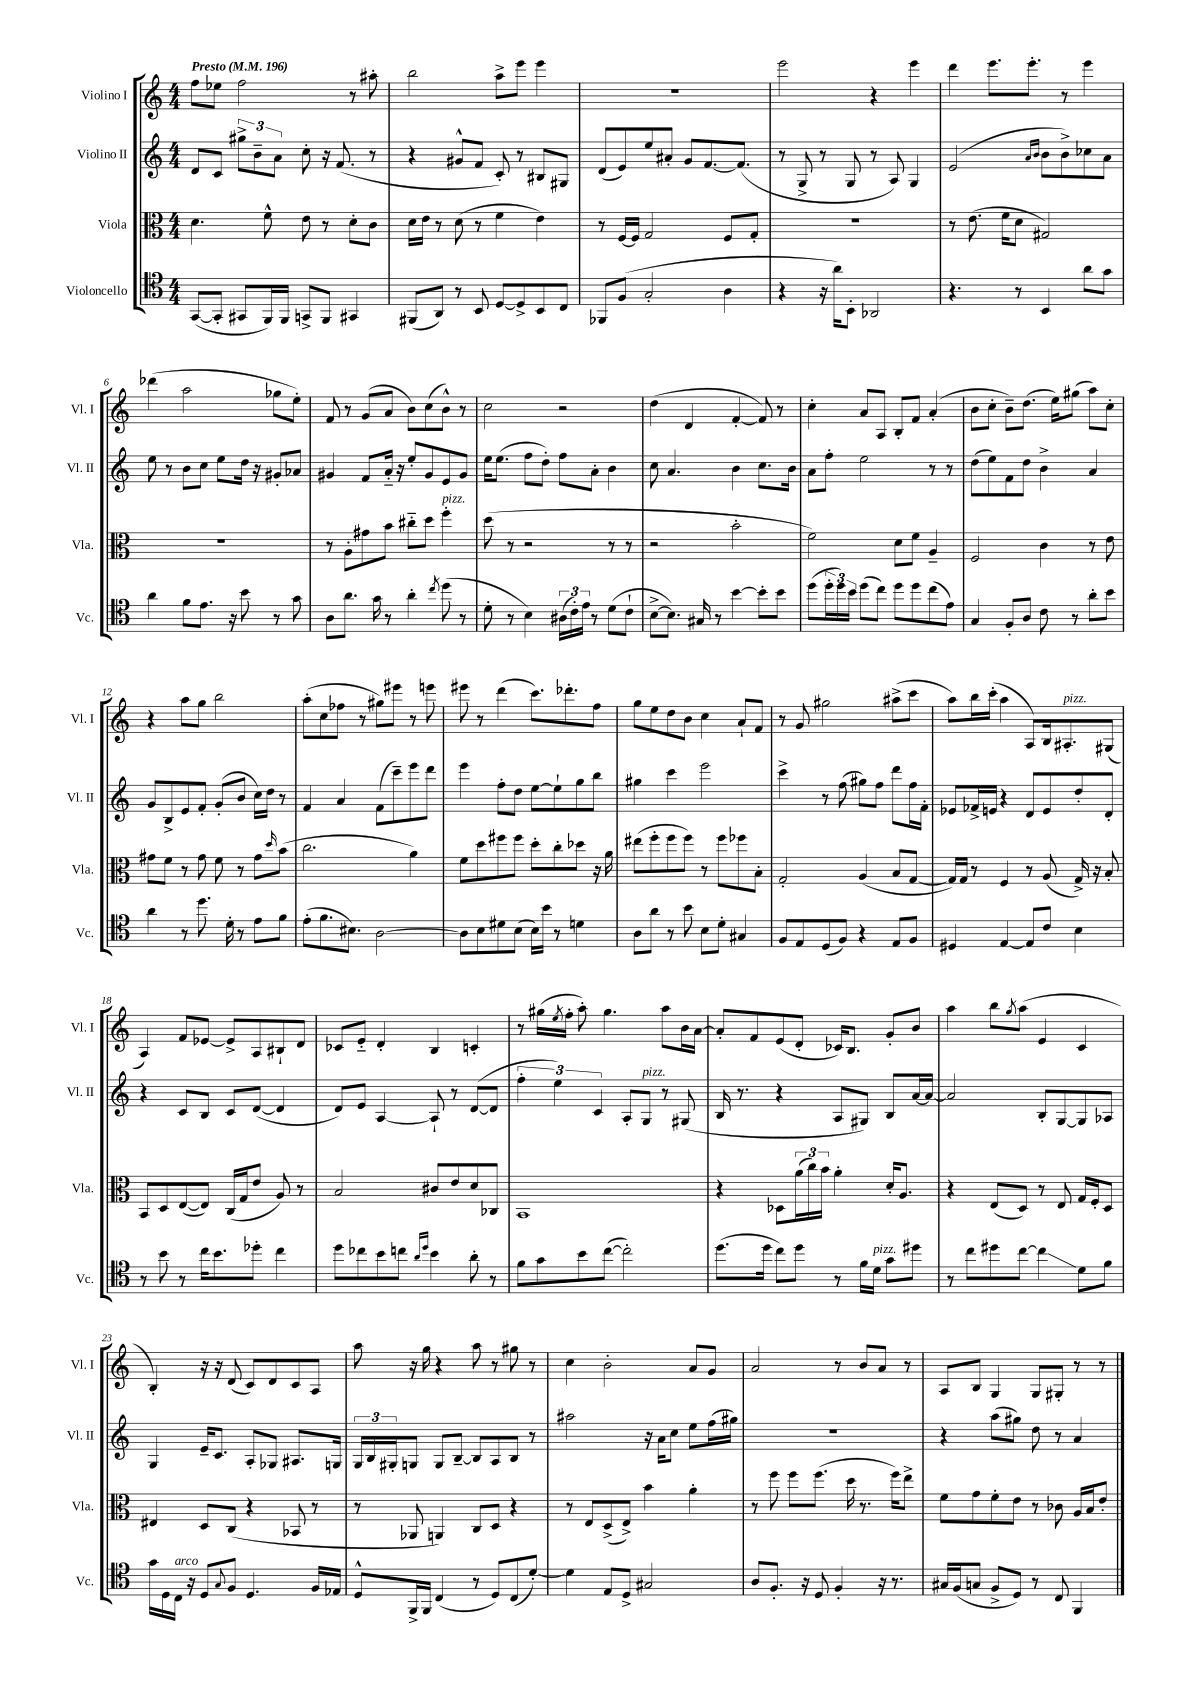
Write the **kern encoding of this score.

**kern	**kern	**kern	**kern
*staff4	*staff3	*staff2	*staff1
*clefC4	*clefC3	*clefG2	*clefG2
*k[]	*k[]	*k[]	*k[]
*M4/4	*M4/4	*M4/4	*M4/4
*MM196	*MM196	*MM196	*MM196
([8GG/L	4.d\	8d/L	8ff\L
8GG'/]J	.	8c/J	8ee-\J
8GG#/L	.	12gg#^\L	2ff\
.	.	12b~\	.
16FF/L)	8f^^\	.	.
.	.	12a\J	.
16FF/JJ	.	.	.
8GG^/L	8e\	8cc'\	.
8FF/J	8r	16r	.
.	.	(8.f/	.
4GG#/	8d'\L	.	8r
.	8c\J	8r	8aa#'\
=	=	=	=
(8FF#/L	16d\LL	4r	2bb\
.	16e\JJ	.	.
8AA/J)	8r	.	.
8r	(8d\	8g#^^/L	.
8BB/	8r	8f/J	.
[8D/L	4f\	8c'/)	8aa^\L
8D^/]	.	8r	8eee\J
8BB/	4e\)	8B#/L	4eee\
8C/J	.	8G#/J	.
=	=	=	=
8FF-/L	8r	(8d/L	1r
(8F/J	[16F/LL	8e/)	.
.	16F/]JJ	.	.
2G'/	2G/	8ee/	.
.	.	8a#'/J	.
.	.	8g/L	.
.	.	[8.f/	.
4A\	8F/L	.	.
.	.	(8.f/]J	.
.	8G'/J	.	.
=	=	=	=
4r	1r	8r	2eee\
.	.	8G^/	.
16r	.	8r	.
16a\LK)	.	.	.
8BB'\J	.	8G/	.
2AA-/	.	8r	4r
.	.	8A/)	.
.	.	4G/	4eee\
=	=	=	=
4.r	8r	(2e/	4ddd\
.	(8.e\	.	.
.	.	.	8.eee\L
.	16f\LK	.	.
8r	8d\J	.	.
.	.	.	8.eee'\J
.	.	16qqa/LL	.
.	.	16qqb/JJ	.
4BB/	2G#/)	8b\L	.
.	.	8b^\)	8r
8a\L	.	8cc-\	4eee\
8g\J	.	8a\J	.
=	=	=	=
4a\	1r	8ee\	(4ddd-\
.	.	8r	.
8f\L	.	8b\L	2aa\
8.e\J	.	8cc\J	.
.	.	8ee\L	.
16r	.	.	.
8b\	.	16dd\Jk	.
.	.	16r	.
8r	.	8g#'/L	8gg-\L
8g\	.	8a-/J	8ee'\J)
=	=	=	=
8A\L	8r	4g#/	8f/
8.a\J	8A'\L	.	8r
.	8g#\	8f/L	(8g/L
16g\	.	.	.
8r	8b\J	16a'~/Jk	8a/J
.	.	16r	.
4a'\	8cc#'~\L	8ee'/L	8b\L)
.	8dd\J	8g#/	(8cc\
8qcc/	.	.	.
(8dd\	4ff'\	8e/	8b^^\J)
8r	.	8g#/J	8r
=	=	=	=
8d'\	(8dd\	16ee\LK	2cc\
.	.	(8.ee\J	.
8r	8r	.	.
4B\)	2r	8ff\L	.
.	.	8dd'\J)	.
(24A#\LL	.	8ff\L	2r
24c'\)	.	.	.
24e\JJ	.	.	.
8r	.	8a'\J	.
(8d\L	8r	4b\	.
8c`\J	8r	.	.
=	=	=	=
[8B^\L	2r	8cc\	(4dd\
8.B\]J)	.	4.a/	.
.	.	.	4d/
16G#/	.	.	.
8r	.	.	.
[4b\	2b'\	4b\	[4f'/
8b'\]L	.	8.cc\L	8f/])
8b\J	.	.	8r
.	.	16b\Jk	.
=	=	=	=
(8dd\L	2f\)	8a\L	4cc'\
24dd'\L	.	8ff'\J	.
24dd\)	.	.	.
24b\JJ	.	.	.
(8dd\L	.	2ee\	8a/L
8cc\J)	.	.	8A/J
8dd\L	8d\L	.	8B'/L
8dd\	8f\J	.	8f/J
(8cc\	4A~/	8r	(4a'/
8e\J)	.	8r	.
=	=	=	=
4G/	2F/	(8dd\L	8b\L
.	.	8ee\)	8cc'\J
8F'/L	.	8f\	8b~\L)
8A/J	.	8dd\J	(8.dd\J
8c\	4c\	4b^\	.
.	.	.	16ee\LK)
8r	.	.	(8gg#\J
8a'\L	8r	4a/	8aa\L)
8b\J	8e\	.	8cc'\J
=	=	=	=
4a\	8g#\L	8g/L	4r
.	8f\J	8B^/	.
8r	8r	8e/	8aa\L
8.dd\	8g#\	8f'/J	8gg\J
.	8f\	(8g'/L	2bb\
16d'\	.	.	.
8r	8r	8b/J	.
8e\L	8g#\L	16cc\LL)	.
.	.	16dd\JJ	.
.	16qqdd/	.	.
8f\J	(8b\J	8r	.
=	=	=	=
(8e'\L	2.cc\	4f/	(8aa'\L
8.f\	.	.	8cc\
.	.	4a/	8ff-\J
8.B#\J)	.	.	.
.	.	.	8r
[2A\	.	(8f\L	8gg#\L)
.	.	8ccc~\)	8eee#\J
.	4a\)	8eee\	8r
.	.	8ddd\J	8eee\
=	=	=	=
8A\]L	8f\L	4eee\	8eee#\
8B\	8dd\	.	8r
8d#\	8ff#\	8ff'\L	(4ddd\
(8B\J	8ff#\J	8dd\J	.
16B\LL)	8dd'\L	[8ee\L	8.ccc\L)
16b\JJ	.	.	.
8r	8cc'\	8ee`\]	.
.	.	.	8.ddd-'\
4d\	8dd-\J	8gg\	.
.	16r	8bb\J	8ff\J
.	16a\	.	.
=	=	=	=
8A\L	(8ee#\L	4gg#\	8gg\L
8a\J	8ff'\	.	8ee\
8r	8ff\	4ccc\	8dd\
8b\	8ff\J)	.	8b\J
8B\L	8r	2eee\	4cc\
8d'\J	8ff\L	.	.
4G#/	8ff-\	.	8a`/L
.	8B'\J	.	8f/J
=	=	=	=
8F/L	2G'/	4ccc^\	8r
8E/	.	.	8g/
(8D/	.	8r	2gg#\
8F/J)	.	(8ff\	.
4r	(4A/	8gg#\L)	.
.	.	8ff\J	.
8E/L	8B/L	8ddd\L	(8aa#^\L
8F/J	[8G/J	16ff\L	8ccc\J
.	.	16f'\JJ	.
=	=	=	=
4D#/	16G/]LL)	8e-/L	8aa\L)
.	16G/JJ	.	.
.	8r	16f-^/L	16bb\L
.	.	16e/JJ	(16ccc'\JJ
[4E/	4F/	4r	4aa\
8E/]L	8r	8d/L	8A/L)
8c/J	(8A/	8e/	16B/k
.	.	.	8.A#'/
4B\	16G^/)	8dd'/	.
.	16r	.	.
.	8B'/	8d'/J	(8G#/J
=	=	=	=
8r	8BB/L	4r	4A/)
8b\	8D/	.	.
8r	([8E/	8c/L	8f/L
16cc\LK	8E/]J)	8B/J	[8e-/J
8.b\	.	.	.
.	(16C/LL	8c/L	8e-^/]L
.	16G/J	.	.
8dd-'\J	8e/J	([8d/J	8A/
4cc\	8A/)	4d/]	8B#`/
.	8r	.	8d/J
=	=	=	=
8dd\L	2B/	8d/L)	8c-/L
8cc-\	.	8e/J	8e'~/J
8b\	.	[4A/	4d'/
8cc\J	.	.	.
16qqa/LL	.	.	.
16qqdd/JJ	.	.	.
4b\	8c#/L	8A`/]	4B/
.	8e/	8r	.
8a'\	8d/	([8d/L	4c'/
8r	8C-/J	8d/]J	.
=	=	=	=
8f\L	1BB	6ff'\	8r
8g\	.	.	(16gg#\LL
.	.	6ee\)	.
.	.	.	8qee/
.	.	.	16ff'\JJ
8b\	.	.	8aa'\)
.	.	6c/	.
([8cc\J	.	.	4.gg#\
2cc'\])	.	8A'/L	.
.	.	8G/J	.
.	.	8r	8aa\L
.	.	(8G#/	16b\L
.	.	.	[16a\JJ
=	=	=	=
(8.dd\L	4r	16B/	8a'/]L
.	.	8.r	.
.	.	.	8f/
16dd\Jk	.	.	.
8cc\L)	8D-\L	4r	(8e/
8dd\J	(24a\L	.	8d'/J
.	24cc\)	.	.
.	24b\JJ	.	.
8r	4a'\	8A/L	16c-/LK)
.	.	.	8.B/J
16f\LL	.	8G#/J)	.
16d\JJ	.	.	.
8g\L	16d'/LK	8B/L	8g'/L
.	8.A/J	.	.
8dd#\J	.	[16a/L	8b/J
.	.	16a/_JJ	.
=	=	=	=
8r	4r	2a/]	4aa\
8cc\L	.	.	.
8dd#\	(8E/L	.	8bb\L
.	.	.	8qgg/
[8cc\J	8D/J)	.	(8aa\J
4cc\]	8r	8B'/L	4e/
.	8E/	[8G/	.
8d\L	16G/LL	8G/]	4c/
.	16F'/J	.	.
8f\J	8D/J	8A-/J	.
=	=	=	=
16g\LL	4E#/	4G/	4B'/)
16D\	.	.	.
16C\JJ	.	.	.
16r	.	.	.
8D/L	8D/L	16e~/LK	16r
.	.	8.c/J	16r
8qqG/	.	.	.
8F/J	(8C/J	.	(8d/
4.D/	4r	8A'/L	8c/L)
.	.	8G-/J	8d/
.	8BB-/	8.A#/L	8c/
16F/LL	8r	.	8A/J
16E-/JJ	.	16G/Jk	.
=	=	=	=
8D^^/L	8r	24G/LL	8aa\
.	.	24B/	.
.	.	24G#'/J	.
16FF^/L	8AA-/	8G/J	16r
16FF/JJ	.	.	16gg\
(4C/	4AA/)	8G/L	4r
.	.	[8B~/J	.
8r	8C/L	8B/]L	8aa\
8D/L)	8D/J	8A/	8r
(8C/	4r	8B/J	8gg#\
[8d'/J)	.	8r	8r
=	=	=	=
4d\]	8r	2aa#\	4cc\
.	8E/L	.	.
8E/L	(8D^/	.	2b'\
8D^/J	8E^/J)	.	.
2G#/	4b\	16r	.
.	.	16a\LK	.
.	.	8cc\J	.
.	4a'\	8ee\L	8a/L
.	.	(16ff\L	8g/J
.	.	16gg#\JJ)	.
=	=	=	=
8A/L	8r	1r	2a/
8.F'/J	8ff\	.	.
.	8ff\L	.	.
16r	.	.	.
8D/	(8.ff\J	.	.
4F'/	.	.	8r
.	16dd\	.	.
.	8.r	.	8b/L
16r	.	.	8a/J
8.r	16ff\LK)	.	.
.	8ee^\J	.	8r
=	=	=	=
16G#/LL	8f\L	4r	8A/L
(16F/J	.	.	.
8G/J	8g\	.	8B/J
8F^/L	8f'\	(8aa\L	4G/
8D/J)	8e\J	8gg#\J)	.
8r	8r	8dd\	8G/L
8C/	8c-\	8r	8G#'/J
4FF/	16A/LL	4a/	8r
.	16B/J	.	.
.	8e'/J	.	8r
==	==	==	==
*-	*-	*-	*-
